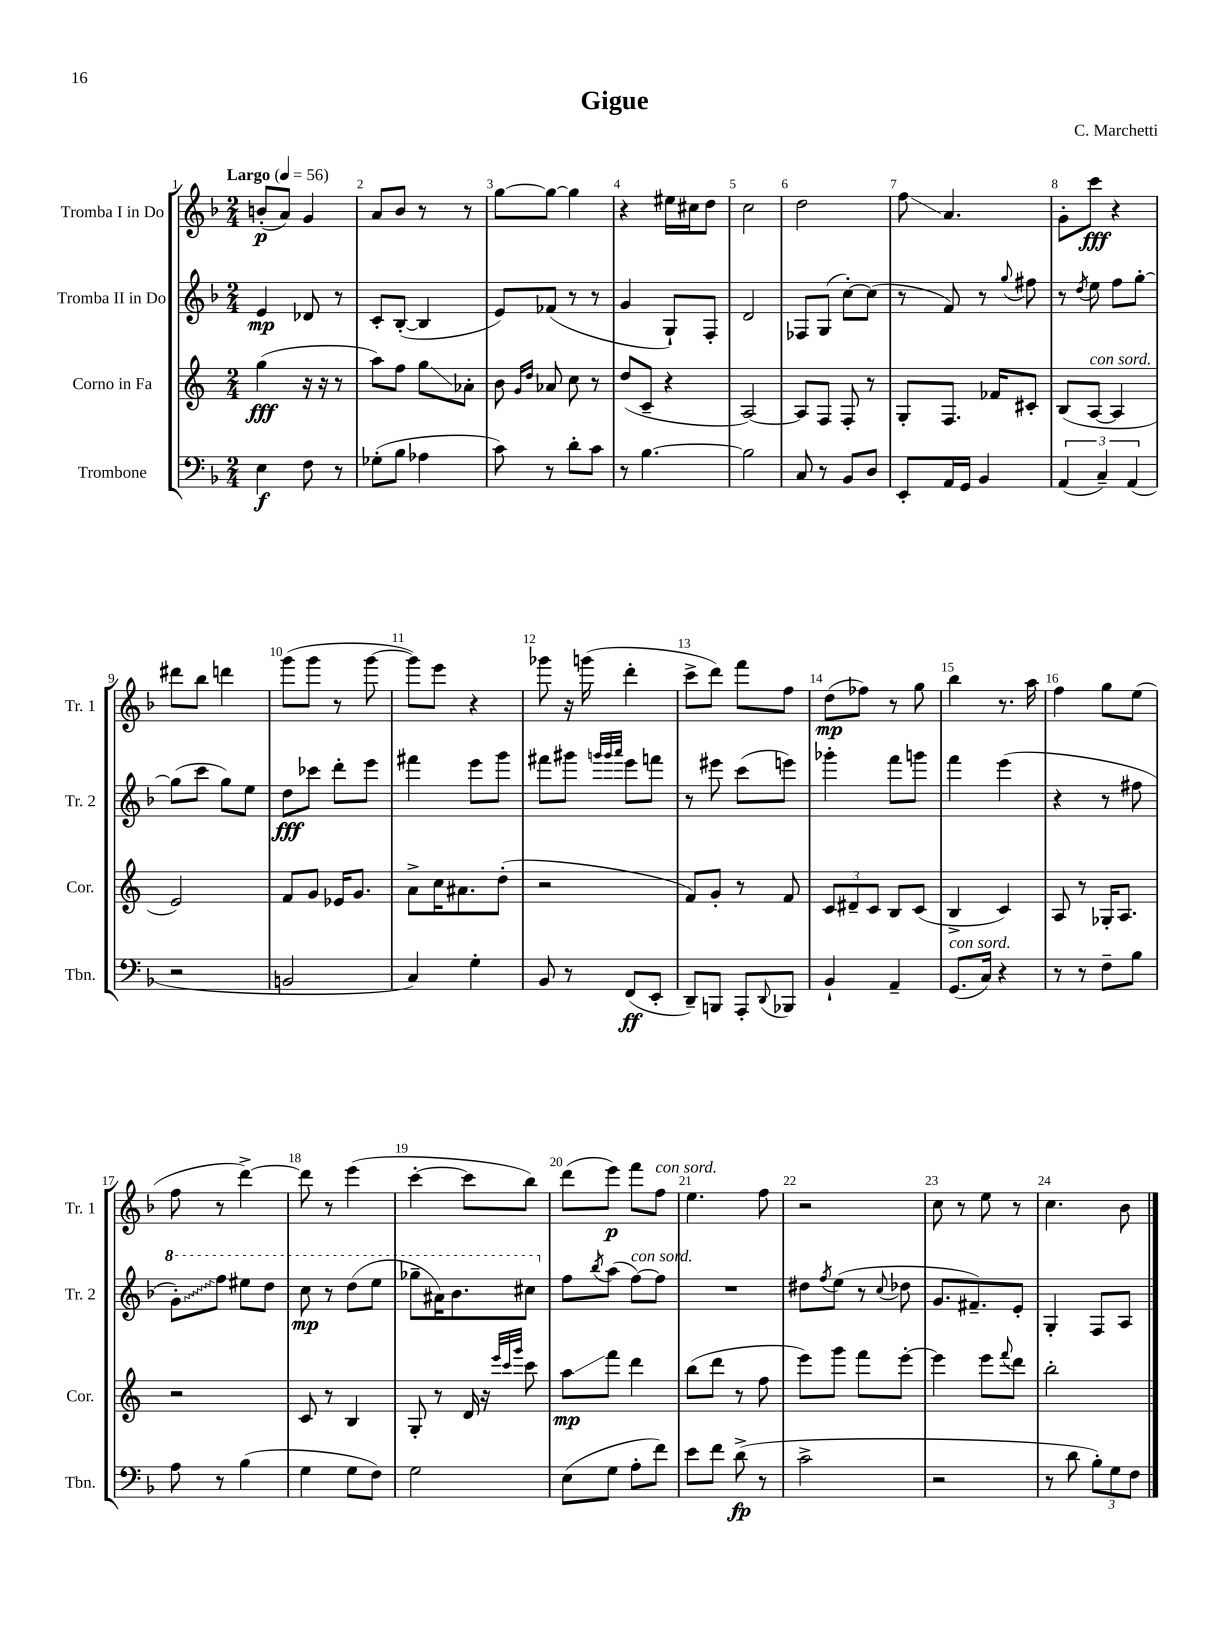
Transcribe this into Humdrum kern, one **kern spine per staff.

**kern	**kern	**kern	**kern
*staff4	*staff3	*staff2	*staff1
*clefF4	*clefG2	*clefG2	*clefG2
*k[b-]	*k[]	*k[b-]	*k[b-]
*M2/4	*M2/4	*M2/4	*M2/4
*MM56	*MM56	*MM56	*MM56
4E	(4gg	4e	(8b'
.	.	.	8a)
8F	16r	8d-	4g
.	16r	.	.
8r	8r	8r	.
=	=	=	=
(8G-'	8aa)	8c'	8a
8B-	8ff	([8B-'	8b-
4A-	8gg	4B-]	8r
.	8a-'	.	8r
=	=	=	=
8c)	8b	8e)	[8gg
.	16qqg	.	.
.	16qqdd	.	.
8r	8a-	(8f-	8gg_
8d'	8cc	8r	4gg]
8c	8r	8r	.
=	=	=	=
8r	(8dd	4g	4r
[4.B-	8c~	.	.
.	4r	8G`)	16ee#
.	.	.	16cc#
.	.	8F'	8dd
=	=	=	=
2B-]	[2A)	2d	2cc
=	=	=	=
8C	8A]	8F-	2dd
8r	8F	(8G	.
8BB-	8F'	[8cc')	.
8D	8r	(8cc]	.
=	=	=	=
8EE'	8G'	8r	8ff
16AA	8.F	8f)	4.a
16GG	.	.	.
4BB-	.	8r	.
.	16f-	.	.
.	.	8qqgg	.
.	8c#'	8ff#	.
=	=	=	=
(6AA	(8B	8r	8g'
.	.	8qdd	.
.	[8A	8ee	8ccc
6C~)	.	.	.
.	4A]	8ff	4r
(6AA	.	.	.
.	.	[8gg'	.
=	=	=	=
2r	2e)	(8gg]	8ddd#
.	.	8ccc	8bb-
.	.	8gg)	4ddd
.	.	8ee	.
=	=	=	=
2BB	8f	8dd	(8ggg
.	8g	8ccc-	8ggg
.	16e-	8ddd'	8r
.	8.g	.	.
.	.	8eee	[8ggg
=	=	=	=
4C)	8a^	4fff#	8ggg])
.	16cc	.	8eee
.	8.a#	.	.
4G'	.	8eee	4r
.	(8dd'	8ggg	.
=	=	=	=
8BB-	2r	8fff#	8ggg-
8r	.	8ggg#	16r
.	.	.	(16ggg
.	.	32qqggg	.
.	.	32qqggg	.
.	.	32qqaaa	.
(8FF	.	8eee	4ddd'
8EE'	.	8fff	.
=	=	=	=
8DD~)	8f)	8r	8ccc^
8BBB	8g'	8eee#	8ddd)
8AAA'	8r	(8ccc	8fff
8qqDD	.	.	.
8BBB-	8f	8eee)	8ff
=	=	=	=
4BB-`	12c	4ggg-'	(8dd
.	12d#~	.	.
.	.	.	8ff-)
.	12c	.	.
4AA~	8B	8fff	8r
.	(8c	8ggg	8gg
=	=	=	=
(8.GG	4B^	4fff	4bb-
16C)	.	.	.
4r	4c)	(4eee	8.r
.	.	.	16aa
=	=	=	=
8r	8A	4r	4ff
8r	8r	.	.
8F~	16G-'	8r	8gg
.	8.A	.	.
8B-	.	8ff#	(8ee
=	=	=	=
8A	2r	8gg')	8ff
8r	.	8fff	8r
(4B-	.	8eee#	[4ddd^)
.	.	8ddd	.
=	=	=	=
4G	8c	8ccc	8ddd]
.	8r	8r	8r
8G	4B	(8ddd	(4eee
8F)	.	8eee	.
=	=	=	=
2G	8G'	8ggg-~	[4ccc'
.	8r	16aa#)	.
.	.	8.bb-	.
.	16d	.	8ccc]
.	16r	.	.
.	32qqeee	.	.
.	32qqccc	.	.
.	32qqggg	.	.
.	8ccc	8ccc#	8bb-)
=	=	=	=
(8E	8aa	8ff	(8ddd
.	.	8qbb-	.
8G	8fff	(8aa	8eee)
8A'	4ddd	[8ff)	8fff
8f)	.	8ff]	8ff
=	=	=	=
8e	(8bb	2r	4.ee
8f	8ddd	.	.
(8d^	8r	.	.
8r	8ff	.	8ff
=	=	=	=
2c^	8eee)	8dd#	2r
.	.	8qff	.
.	8ggg	(8ee	.
.	8fff	8r	.
.	.	8qqcc	.
.	[8eee'	8dd-	.
=	=	=	=
2r	4eee]	8.g	8cc
.	.	.	8r
.	.	8.f#~)	.
.	8eee	.	8ee
.	8qqfff	.	.
.	8ddd	8e'	8r
=	=	=	=
8r	2bb'	4G'	4.cc
8d	.	.	.
12B-')	.	8F	.
12G	.	.	.
.	.	8A	8b-
12F	.	.	.
==	==	==	==
*-	*-	*-	*-
